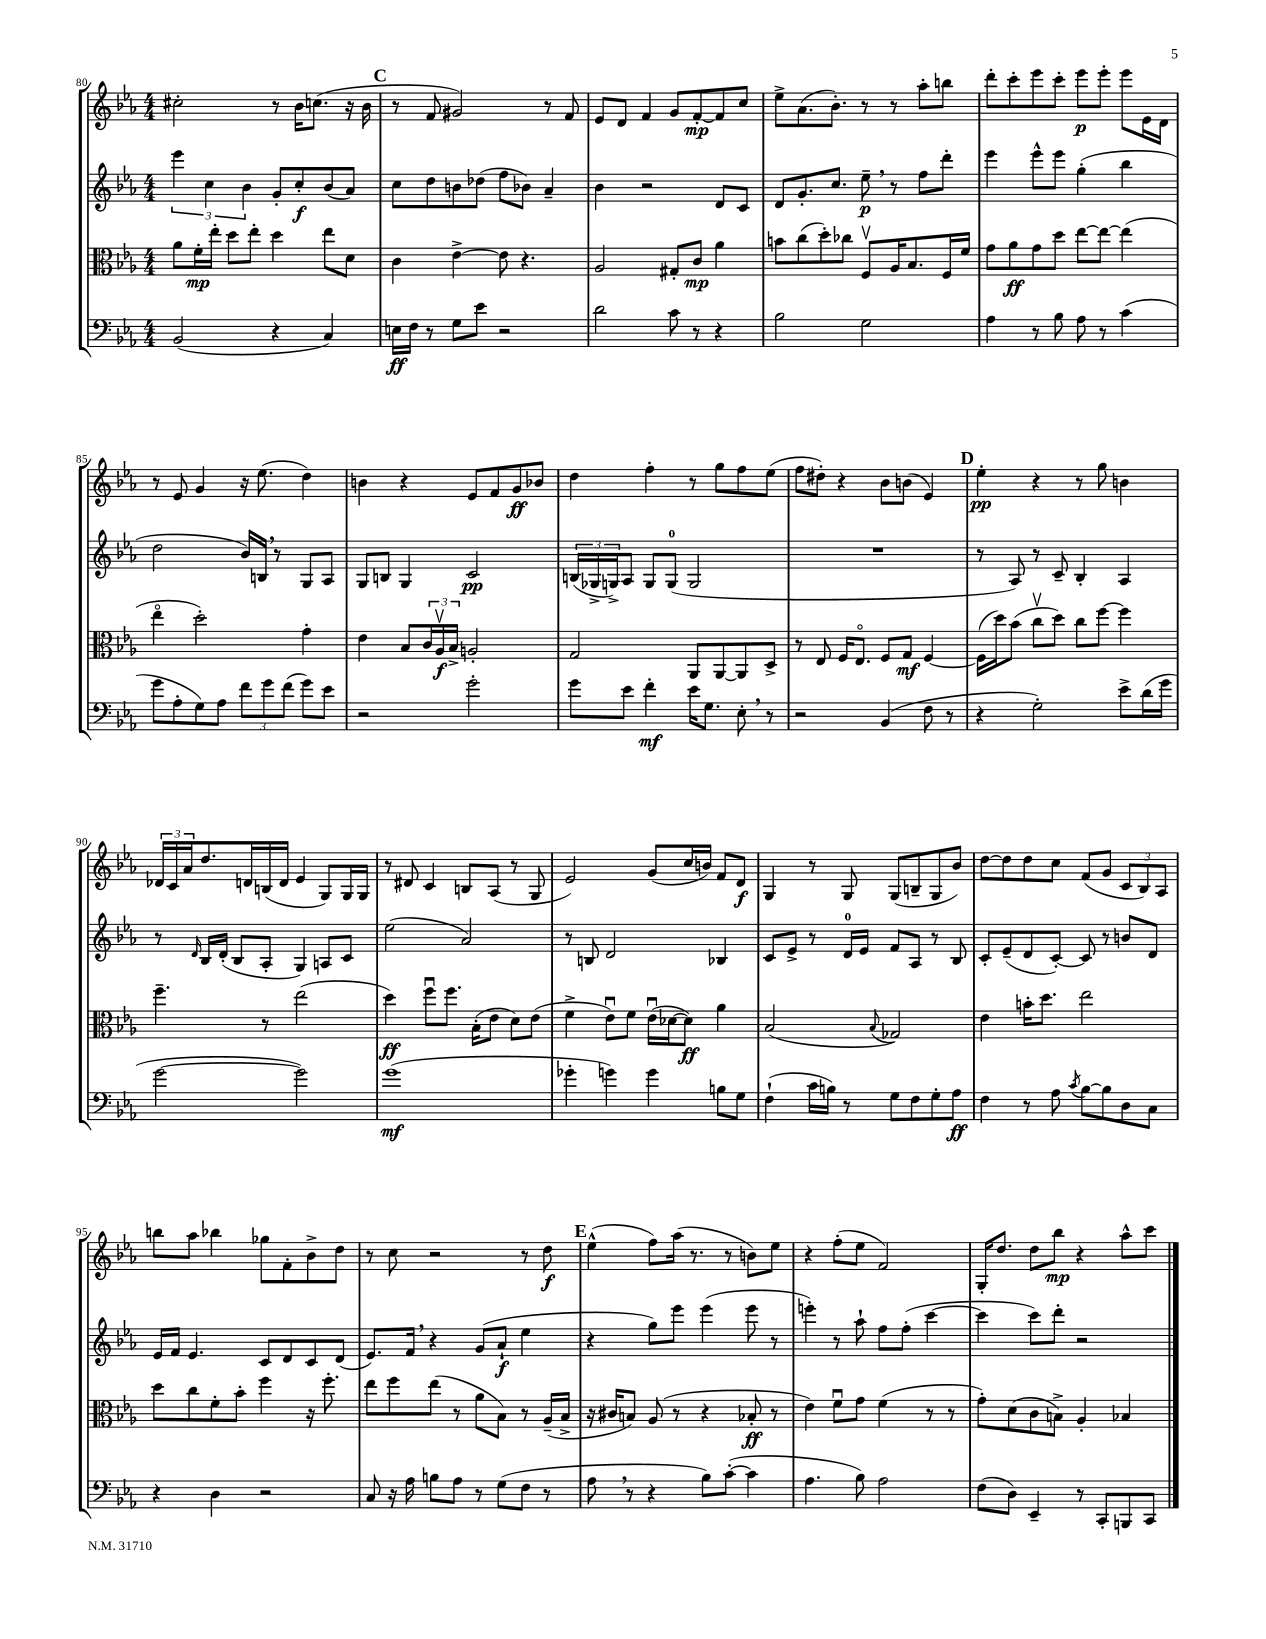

**kern	**dynam	**kern	**dynam	**kern	**dynam	**kern	**dynam
*part4	*part4	*part3	*part3	*part2	*part2	*part1	*part1
*staff4	*staff4	*staff3	*staff3	*staff2	*staff2	*staff1	*staff1
*clefF4	*	*clefC3	*	*clefG2	*	*clefG2	*
*k[b-e-a-]	*	*k[b-e-a-]	*	*k[b-e-a-]	*	*k[b-e-a-]	*
*M4/4	*	*M4/4	*	*M4/4	*	*M4/4	*
=80	=80	=80	=80	=80	=80	=80	=80
(2BB-/	.	8a-\L	.	6eee-\	.	2cc#X'\	.
.	.	16f'\L	mp	.	.	.	.
.	.	.	.	6cc\	.	.	.
.	.	16ee-'\JJ	.	.	.	.	.
.	.	8dd\L	.	.	.	.	.
.	.	.	.	6b-\	.	.	.
.	.	8ee-'\J	.	.	.	.	.
4r	.	4dd\	.	8g'/L	.	8r	.
.	.	.	.	8cc'/	f	16b-\KL	.
.	.	.	.	.	.	(8.ccn\J	.
4C/)	.	8ee-\L	.	(8b-/	.	.	.
.	.	8d\J	.	8a-/J)	.	16r	.
.	.	.	.	.	.	16b-\	.
!!LO:REH:place=s1:t=C
=81	=81	=81	=81	=81	=81	=81	=81
16En\LL	ff	4c\	.	8cc\L	.	8r	.
16F\JJ	.	.	.	.	.	.	.
8r	.	.	.	8dd\	.	8f/	.
8G\L	.	[4e-^\	.	8bn\	.	2g#X/)	.
8e-\J	.	.	.	(8dd-X\J	.	.	.
2r	.	8e-\]	.	8ff\L	.	.	.
.	.	4.r	.	8b-X\J)	.	.	.
.	.	.	.	4a-~/	.	8r	.
.	.	.	.	.	.	8f/	.
=82	=82	=82	=82	=82	=82	=82	=82
2d\	.	2A-/	.	4b-\	.	8e-/L	.
.	.	.	.	.	.	8d/J	.
.	.	.	.	2r	.	4f/	.
8c\	.	8G#X'/L	.	.	.	8g/L	.
8r	.	8c/J	mp	.	.	[8f'/	mp
4r	.	4a-\	.	8d/L	.	8f/]	.
.	.	.	.	8c/J	.	8cc/J	.
=83	=83	=83	=83	=83	=83	=83	=83
2B-\	.	8bn\L	.	8d/L	.	8ee-^\L	.
.	.	(8cc\	.	8.g'/	.	(8.a-\	.
.	.	8dd'\)	.	.	.	.	.
.	.	.	.	8.cc/J	.	8.b-'\J)	.
.	.	8cc-X\J	.	.	.	.	.
2G\	.	8Fv/L	.	8ee-~,\	p	8r	.
.	.	16A-/K	.	8r	.	8r	.
.	.	8.B-/	.	.	.	.	.
.	.	.	.	8ff\L	.	8aa-'\L	.
.	.	16F/L	.	8ddd'\J	.	8bbn\J	.
.	.	16f/JJ	.	.	.	.	.
=84	=84	=84	=84	=84	=84	=84	=84
4A-\	.	8g\L	.	4eee-\	.	8ddd'\L	.
.	.	8a-\	ff	.	.	8ccc'\	.
8r	.	8g\	.	8eee-^^\L	.	8eee-\	.
8B-\	.	8dd\J	.	8eee-\J	.	8ccc'\J	.
8A-\	.	[8ee-\L	.	(4gg'\	.	8eee-\L	p
8r	.	8ee-\J_	.	.	.	8eee-'\J	.
(4c\	.	(4ee-\]	.	4bb-\	.	8eee-\L	.
.	.	.	.	.	.	16e-\L	.
.	.	.	.	.	.	16d\JJ	.
!!LO:LB:g=z
=85	=85	=85	=85	=85	=85	=85	=85
8g\L	.	4ee-\	.	2dd\	.	8r	.
8A-'\	.	.	.	.	.	8e-/	.
8G\)	.	2dd'\)	.	.	.	4g/	.
8A-\J	.	.	.	.	.	.	.
12f\L	.	.	.	16b-/LL)	.	16r	.
.	.	.	.	16Bn,/JJ	.	(8.ee-\	.
12g\	.	.	.	.	.	.	.
.	.	.	.	8r	.	.	.
(12f\J	.	.	.	.	.	.	.
8g\L)	.	4g'\	.	8G/L	.	4dd\)	.
8e-\J	.	.	.	8A-/J	.	.	.
=86	=86	=86	=86	=86	=86	=86	=86
2r	.	4e-\	.	8G/L	.	4bn\	.
.	.	.	.	8Bn/J	.	.	.
.	.	8B-/L	.	4G/	.	4r	.
.	.	24c/L	.	.	.	.	.
.	.	24A-v/	f	.	.	.	.
.	.	24B-^/JJ	.	.	.	.	.
2g'\	.	2An'/	.	2c/	pp	8e-/L	.
.	.	.	.	.	.	8f/	.
.	.	.	.	.	.	8g/	ff
.	.	.	.	.	.	8b-X/J	.
=87	=87	=87	=87	=87	=87	=87	=87
8g\L	.	2G/	.	(24Bn/LL	.	4dd\	.
.	.	.	.	24G-X^/	.	.	.
.	.	.	.	24Gn^/J)	.	.	.
8e-\J	.	.	.	8A-/J	.	.	.
4f'\	mf	.	.	8G/L	.	4ff'\	.
.	.	.	.	(8G/J	.	.	.
16e-\KL	.	8AA-/L	.	2G/	.	8r	.
8.G\J	.	.	.	.	.	.	.
.	.	[8AA-/	.	.	.	8gg\L	.
8E-',\	.	8AA-/]	.	.	.	8ff\	.
8r	.	8D^/J	.	.	.	(8ee-\J	.
=88	=88	=88	=88	=88	=88	=88	=88
2r	.	8r	.	1r	.	8ff\L	.
.	.	8E-/	.	.	.	8dd#X'\J)	.
.	.	16F/KL	.	.	.	4r	.
.	.	8.E-/J	.	.	.	.	.
(4BB-/	.	8F/L	.	.	.	8b-\L	.
.	.	8G/J	mf	.	.	(8bn\J	.
8F\	.	[4F/	.	.	.	4e-/)	.
8r	.	.	.	.	.	.	.
!!LO:REH:place=s1:t=D
=89	=89	=89	=89	=89	=89	=89	=89
4r	.	(16F\LL]	.	8r	.	4ee-'\	pp
.	.	16dd\J)	.	.	.	.	.
.	.	(8b-\J	.	8A-/)	.	.	.
2G'\)	.	8ccv\L	.	8r	.	4r	.
.	.	8dd\J)	.	8c~/	.	.	.
.	.	8cc\L	.	4B-'/	.	8r	.
.	.	[8ff\J	.	.	.	8gg\	.
8e-^\L	.	4ff\]	.	4A-/	.	4bn\	.
(16d\L	.	.	.	.	.	.	.
16g\JJ	.	.	.	.	.	.	.
!!LO:LB:g=z
=90	=90	=90	=90	=90	=90	=90	=90
[2g\	.	4.ff~\	.	8r	.	24d-X/LL	.
.	.	.	.	.	.	24c/	.
.	.	.	.	.	.	24a-/J	.
.	.	.	.	16qqd/	.	.	.
.	.	.	.	16B-/LL	.	8.dd/	.
.	.	.	.	(16d'/JJ	.	.	.
.	.	.	.	8B-/L	.	.	.
.	.	.	.	.	.	16dn/L	.
.	.	8r	.	8A-'/J	.	(16Bn/	.
.	.	.	.	.	.	16d/JJ	.
2g\])	.	(2ee-\	.	4G/)	.	4e-/	.
.	.	.	.	8An/L	.	8G/L)	.
.	.	.	.	8c/J	.	16G/L	.
.	.	.	.	.	.	16G/JJ	.
=91	=91	=91	=91	=91	=91	=91	=91
(1g	mf	4dd\)	ff	(2ee-\	.	8r	.
.	.	.	.	.	.	8d#X/	.
.	.	8ffu\L	.	.	.	4c/	.
.	.	8.ff\J	.	.	.	.	.
.	.	.	.	2a-/)	.	8Bn/L	.
.	.	(16B-'\KL	.	.	.	.	.
.	.	8e-\J	.	.	.	(8A-/J	.
.	.	8d\L)	.	.	.	8r	.
.	.	(8e-\J	.	.	.	8G/	.
=92	=92	=92	=92	=92	=92	=92	=92
4g-X'\	.	4f^\	.	8r	.	2e-/)	.
.	.	.	.	8Bn/	.	.	.
4gn\)	.	8e-u\L)	.	2d/	.	.	.
.	.	8f\J	.	.	.	.	.
4g\	.	(16e-u\LL	.	.	.	(8g/L	.
.	.	[16d-X\J	.	.	.	.	.
.	.	8d-\J])	ff	.	.	16cc/L	.
.	.	.	.	.	.	16bn/JJ)	.
8Bn\L	.	4a-\	.	4B-X/	.	8f/L	.
8G\J	.	.	.	.	.	8d/J	f
=93	=93	=93	=93	=93	=93	=93	=93
(4F`\	.	(2B-/	.	8c/L	.	4G/	.
.	.	.	.	8e-^/J	.	.	.
16c\LL	.	.	.	8r	.	8r	.
16Bn\JJ)	.	.	.	.	.	.	.
8r	.	.	.	16d/LL	.	8G/	.
.	.	.	.	16e-/JJ	.	.	.
.	.	8qqB-/	.	.	.	.	.
8G\L	.	2G-X/)	.	8f/L	.	(8G/L	.
8F\	.	.	.	8A-/J	.	8Bn~/	.
8G'\	.	.	.	8r	.	8G/	.
8A-\J	ff	.	.	8B-/	.	8b-/J)	.
=94	=94	=94	=94	=94	=94	=94	=94
4F\	.	4e-\	.	8c'/L	.	[8dd\L	.
.	.	.	.	(8e-~/	.	8dd\]	.
8r	.	16bn'\KL	.	8d/	.	8dd\	.
.	.	8.dd\J	.	.	.	.	.
8A-\	.	.	.	[8c'/J)	.	8cc\J	.
8qc/	.	.	.	.	.	.	.
[8B-\L	.	2ee-\	.	8c/]	.	(8f/L	.
8B-\]	.	.	.	8r	.	8g/J	.
8D\	.	.	.	8bn/L	.	12c/L	.
.	.	.	.	.	.	12B-/)	.
8C\J	.	.	.	8d/J	.	.	.
.	.	.	.	.	.	12A-/J	.
!!LO:LB:g=z
=95	=95	=95	=95	=95	=95	=95	=95
4r	.	8dd\L	.	16e-/LL	.	8bbn\L	.
.	.	.	.	16f/JJ	.	.	.
.	.	8cc\	.	4.e-/	.	8aa-\J	.
4D\	.	8f'\	.	.	.	4bb-X\	.
.	.	8b-'\J	.	.	.	.	.
2r	.	4ff\	.	8c/L	.	8gg-X\L	.
.	.	.	.	8d/	.	8f'\	.
.	.	16r	.	8c/	.	8b-^\	.
.	.	8.ff'\	.	.	.	.	.
.	.	.	.	(8d/J	.	8dd\J	.
=96	=96	=96	=96	=96	=96	=96	=96
8C/	.	8ee-\L	.	8.e-/L)	.	8r	.
16r	.	8ff\	.	.	.	8cc\	.
16A-\	.	.	.	16f,/Jk	.	.	.
8Bn\L	.	(8ee-\J	.	4r	.	2r	.
8A-\J	.	8r	.	.	.	.	.
8r	.	8a-\L	.	(8g/L	.	.	.
(8G\L	.	8B-\J)	.	8a-`/J	f	.	.
8F\J	.	8r	.	4ee-\	.	8r	.
8r	.	(16A-~/LL	.	.	.	8dd\	f
.	.	16B-^/JJ	.	.	.	.	.
!!LO:REH:place=s1:t=E
=97	=97	=97	=97	=97	=97	=97	=97
8A-,\	.	16r	.	4r	.	(4ee-^^\	.
.	.	16c#X/KL	.	.	.	.	.
8r	.	8Bn/J)	.	.	.	.	.
4r	.	(8A-/	.	8gg\L)	.	8ff\L)	.
.	.	8r	.	8eee-\J	.	(16aa-\Jk	.
.	.	.	.	.	.	8.r	.
8B-\L)	.	4r	.	(4eee-\	.	.	.
([8c'\J	.	.	.	.	.	8r	.
4c\]	.	8B-X'/	ff	8eee-\	.	8bn\L)	.
.	.	8r	.	8r	.	8ee-\J	.
=98	=98	=98	=98	=98	=98	=98	=98
4.A-\	.	4e-\)	.	4eeen'\)	.	4r	.
.	.	8fu\L	.	8r	.	(8ff'\L	.
8B-\)	.	8g\J	.	8aa-`\	.	8ee-\J	.
2A-\	.	(4f\	.	8ff\L	.	2f/)	.
.	.	.	.	(8ff'\J	.	.	.
.	.	8r	.	[4ccc\	.	.	.
.	.	8r	.	.	.	.	.
=99	=99	=99	=99	=99	=99	=99	=99
(8F\L	.	8g'\L)	.	4ccc\]	.	16G'/KL	.
.	.	.	.	.	.	8.dd/J	.
8D\J)	.	(8d\	.	.	.	.	.
4EE-~/	.	8c\	.	8ccc\L)	.	8dd\L	.
.	.	8Bn^\J)	.	8ddd'\J	.	8bb-\J	mp
8r	.	4A-'/	.	2r	.	4r	.
8CC'/L	.	.	.	.	.	.	.
8BBBn/	.	4B-X/	.	.	.	8aa-^^\L	.
8CC/J	.	.	.	.	.	8ccc\J	.
==	==	==	==	==	==	==	==
*-	*-	*-	*-	*-	*-	*-	*-
